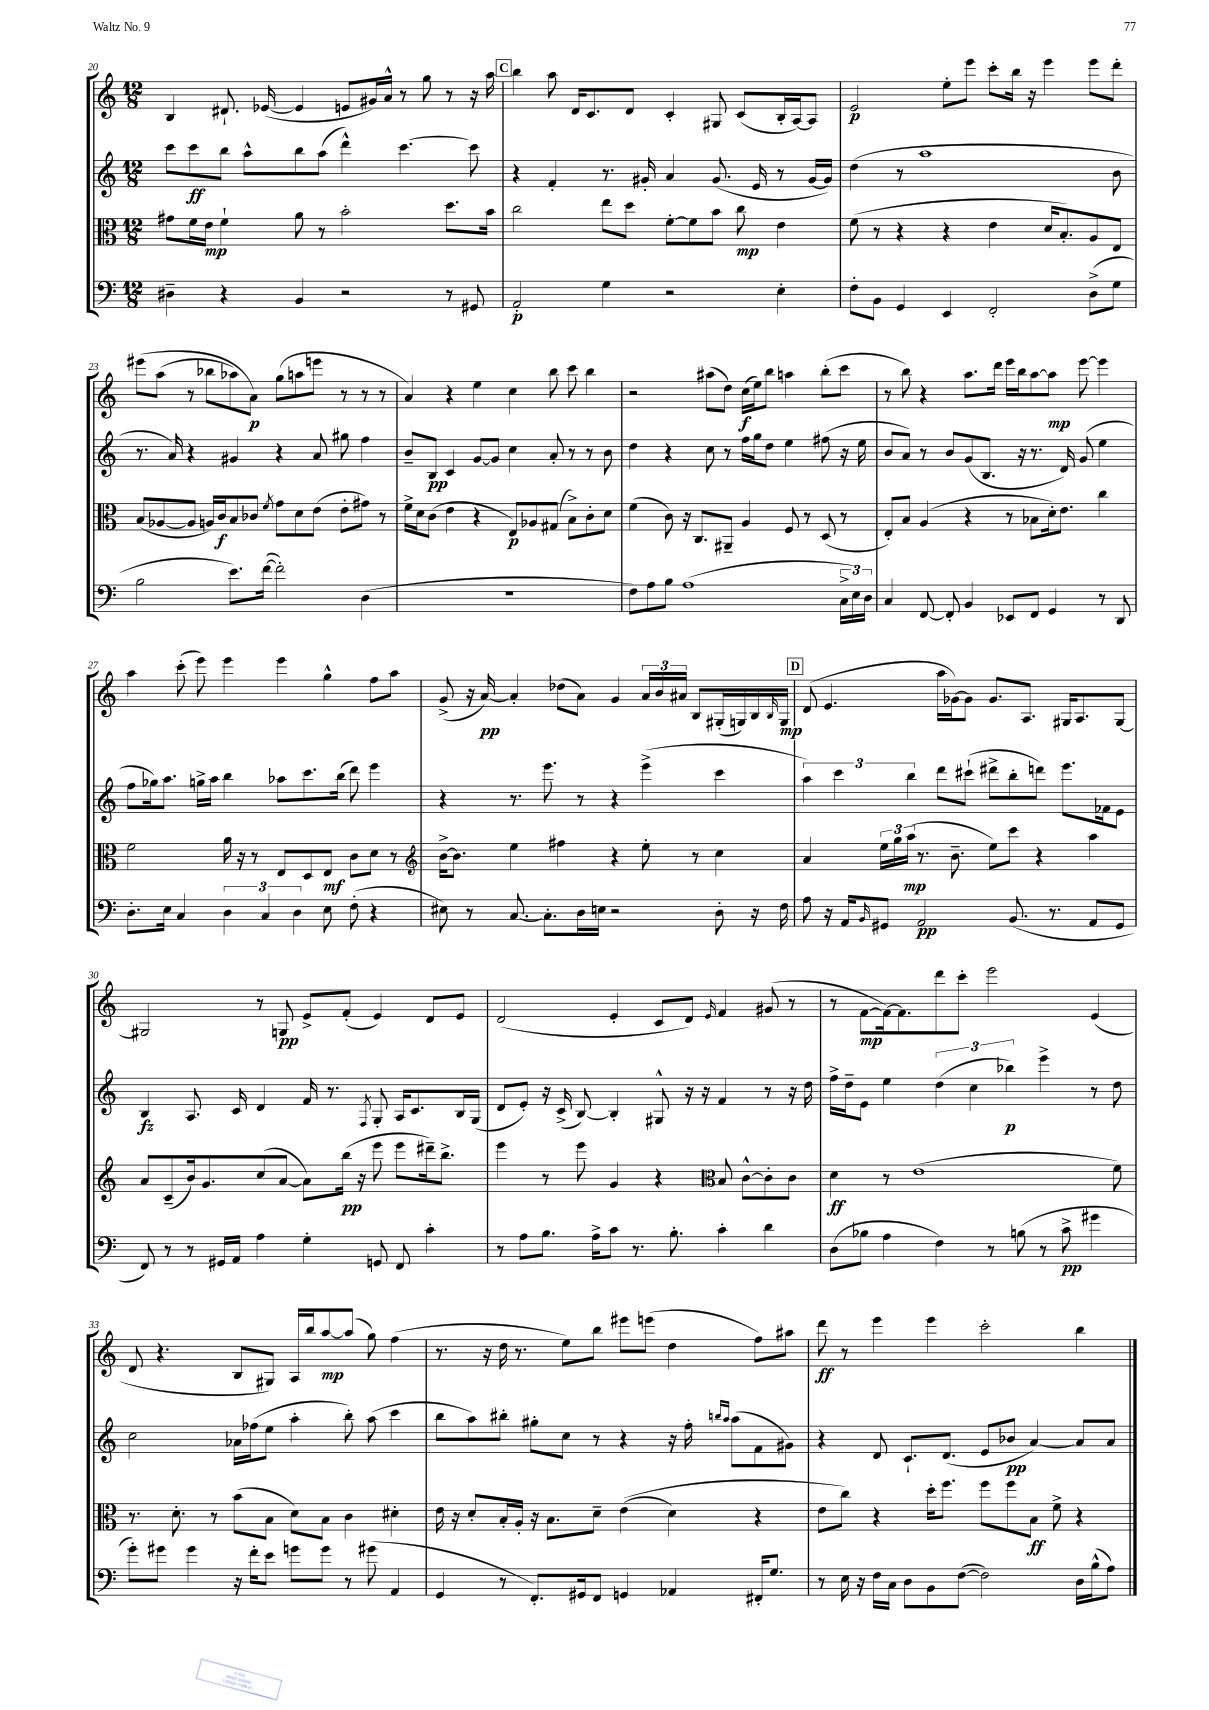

**kern	**kern	**kern	**kern
*staff4	*staff3	*staff2	*staff1
*clefF4	*clefC3	*clefG2	*clefG2
*k[]	*k[]	*k[]	*k[]
*M12/8	*M12/8	*M12/8	*M12/8
4D#~	8g#	8ccc	4B
.	16f	8ccc	.
.	16e	.	.
4r	4f`	8bb	8.d#`
.	.	8aa^^	.
.	.	.	([16e-
4BB	8a	8bb	4e-]
.	8r	(8aa	.
2r	2b'	4ddd^^)	8e
.	.	.	16g#)
.	.	.	16a^^
.	.	[4.ccc	8r
.	.	.	8gg
8r	8.dd	.	8r
8GG#	.	8ccc]	16r
.	16b	.	16aa
=	=	=	=
2AA'	2cc	4r	4bb
.	.	4f'	8aa
.	.	.	16d
.	.	.	8.c
4G	8ee	8.r	.
.	8dd	.	8d
.	.	16g#'	.
2r	[8f'	4a	4c'
.	8f]	.	.
.	8b	(8.g#	8G#
.	8cc	.	(8c
.	.	16e	.
4E'	4e	8r	16B'
.	.	.	[16A)
.	.	[16g#	8A]
.	.	16g#])	.
=	=	=	=
8F'	(8f	(4dd	2e
8BB	8r	.	.
4GG	4r	8r	.
.	.	1aa	.
4EE	4r	.	8ee'
.	.	.	8eee
2FF'	4e	.	8ccc'
.	.	.	16bb
.	.	.	16r
.	16d	.	4eee
.	8.B')	.	.
(8D^	8A	.	8eee
8G	8E	8b	8ddd'
=	=	=	=
2B	(8B	8.r	&(8eee#
.	[8A-	.	(8aa
.	.	16a)	.
.	8A-]	4r	8r
.	16A)	.	8bb-
.	16c	.	.
8.e)	8B	4g#	8aa-)
.	8c-	.	8a&)
([16f	.	.	.
.	8qf	.	.
2f'])	8g	4r	(8gg
.	8d	.	8aa
.	(8e	8a	8eee
.	8e'	8gg#	8r
(4D	8g#)	4ff	8r
.	8r	.	8r
=	=	=	=
1.r	16f^	8b~	4a)
.	16d	.	.
.	(8c	8B	.
.	4e	4c	4r
.	4r	[8g	4ee
.	.	8g]	.
.	8E)	4cc	4cc
.	8A-	.	.
.	(8G#	8a'	8bb
.	8B^)	8r	8ccc
.	8c'	8r	4bb
.	8d	8b	.
=	=	=	=
8F)	(4f	4dd	2r
8A	.	.	.
8B	8c)	4r	.
(1A	16r	.	.
.	8.C	.	.
.	.	8cc	(8aa#
.	8AA#~	8r	8dd)
.	4A	16ff	(16cc
.	.	16gg	16ee)
.	.	8dd	8bb
.	8F	4ee	4aa
.	8r	.	.
.	(8D	(8ff#	(8bb'
24C^	8r	16r	8ccc
24E)	.	.	.
.	.	16ee	.
24D	.	.	.
=	=	=	=
4C	8E')	8b	8r
.	8B	8a)	8bb)
[8FF	(4A	8r	4r
8FF']	.	8b	.
4BB	4r	(8g	8.aa
.	.	8.B	.
.	.	.	16ddd
8EE-	8r	.	16eee
.	.	16r	16bb
8FF	8B-	8.r	[8aa
4GG	16d')	.	8aa]
.	8.e	16d)	.
.	.	(8g	[8eee
8r	4cc	4ee	4eee]
8DD	.	.	.
=	=	=	=
8.D'	2f	8ff	4aa
.	.	16gg-)	.
16E	.	8.aa	.
4C	.	.	(8ccc'
.	.	16gg^	8eee)
.	.	16aa	.
6D	16a	4bb	4eee
.	16r	.	.
.	8r	.	.
6C	.	.	.
.	8E	8aa-	4eee
6D	.	.	.
.	8D	8.ccc	.
8E	8E	.	4gg^^
.	.	(16bb	.
(8F'	8c	8ddd)	.
4r	8d	4eee	8ff
.	8r	.	8aa
=	=	=	=
*	*clefG2	*	*
8E#)	[16b^	4r	(8g^
.	8.b]	.	.
8r	.	.	16r
.	.	.	[16a)
[8.C	4ee	8.r	4a']
8.C']	.	8.eee	.
.	4ff#	.	(8dd-
16D	.	8r	8a)
16E	.	.	.
2r	4r	4r	4g
.	8ee'	(4eee^	24a
.	.	.	24b
.	.	.	24a#
.	8r	.	8B
8D'	4cc	4ccc	(16G#'
.	.	.	16G)
16r	.	.	16B
.	.	.	16qqB
16F	.	.	16G
=	=	=	=
8A	4a	6aa)	(8d
16r	.	.	4.e
.	.	6ccc	.
16AA	.	.	.
16qqBB	.	.	.
8GG#	24ee	.	.
.	24gg	.	.
.	(24aa	6bb	.
2AA	8.r	.	.
.	.	8ddd	16aa
.	8.b~	.	[16g-)
.	.	(8ccc#`	8g-]
.	8ee)	8ddd#^	8.g-
(8.BB	8ccc	8bb'	.
.	.	.	8.A
.	4r	8ddd)	.
8.r	.	.	.
.	.	8.eee	16G#
.	.	.	8.A
8AA	4aa	.	.
.	.	16f-	.
8GG#	.	8e	[8G#
=	=	=	=
8FF)	8a	4B	2G#]
8r	(8c~	.	.
8r	16b)	8.A	.
.	8.g	.	.
16GG#	.	.	.
16AA	.	16c	.
4A	(8cc	4d	8r
.	[8a	.	8G
4G'	8a])	16f	8e^
.	.	8.r	.
.	(16bb	.	(8f'
.	16r	.	.
.	.	8qF	.
8GG	8eee	8G'	4e)
8FF	8eee	16A	.
.	.	8.c	.
4c'	16ddd#~)	.	8d
.	8.bb^	.	.
.	.	16B	8e
.	.	(16G	.
=	=	=	=
8r	4eee	8d	(2d
8A	.	8e')	.
8.B	8r	16r	.
.	.	(16c^	.
.	8eee	[8B)	.
16A^	.	.	.
8c	4g	4B']	4e'
8.r	.	.	.
.	4r	8G#^^	8c
8.B'	.	.	.
.	.	16r	8d)
.	.	16r	.
*	*clefC3	*	*
.	.	.	16qqe
4c'	8B	4f	4f
.	[8c^^	.	.
4d	8c']	8r	(8g#
.	8c	16r	8r
.	.	16dd	.
=	=	=	=
(8D	4d	16ff^	8r
.	.	16dd~	.
8B-	.	8e	[8f
4A	8r	4ee	16f_)
.	.	.	8.f]
.	(1e	.	.
4F)	.	(6dd	8ddd
.	.	.	8ccc'
.	.	6cc	.
8r	.	.	2eee
.	.	6bb-)	.
(8B	.	.	.
8r	.	4eee^	.
8c^	.	.	.
4g#	.	8r	(4e
.	8f)	8dd	.
=	=	=	=
8g')	8.r	2cc	8d
8g#	.	.	4.r
.	8.d'	.	.
4g#	.	.	.
.	8r	.	.
16r	(8b	16a-	8B
16f'	.	(16ff-	.
8e	8B	8ee	8G#)
8g	8d)	4aa'	16A
.	.	.	16bb
8g	8B	.	[8aa
8r	4c	8bb')	(8aa]
(8g#	.	(8aa	8gg)
4AA	4d#'	4ccc	(4ff
=	=	=	=
4GG	16e	8bb	8.r
.	16r	.	.
.	8d'	8aa)	.
.	.	.	16r
8r	16B'	8bb#'	16dd
.	16A'	.	8.r
8.FF')	16r	8gg#'	.
.	8.B	.	.
.	.	8cc	8ee)
16GG#	.	.	.
8FF	8d~	8r	8bb
4GG	&((4e	4r	8eee#
.	.	.	(8eee
4AA-	4d)	16r	4dd
.	.	16ff'	.
.	.	16qqbb	.
.	.	16qqaa	.
.	.	(8aa	.
16FF#'	4r	8f	8ff)
8.G	.	.	.
.	.	8g#)	8aa#
=	=	=	=
8r	8e	4r	8ddd
16E	8cc&)	.	8r
16r	.	.	.
16F	4r	8d	4eee
16C	.	.	.
8D	.	8.c`	.
8BB	16dd'	.	4eee
.	8.ff	(8.d	.
([8F	.	.	.
2F])	8ff	8e	2ccc'
.	8ff	8b-	.
.	8B	[4a)	.
.	8f^	.	.
16D	4r	8a]	4bb
(16B^^	.	.	.
8A)	.	8a	.
==	==	==	==
*-	*-	*-	*-
